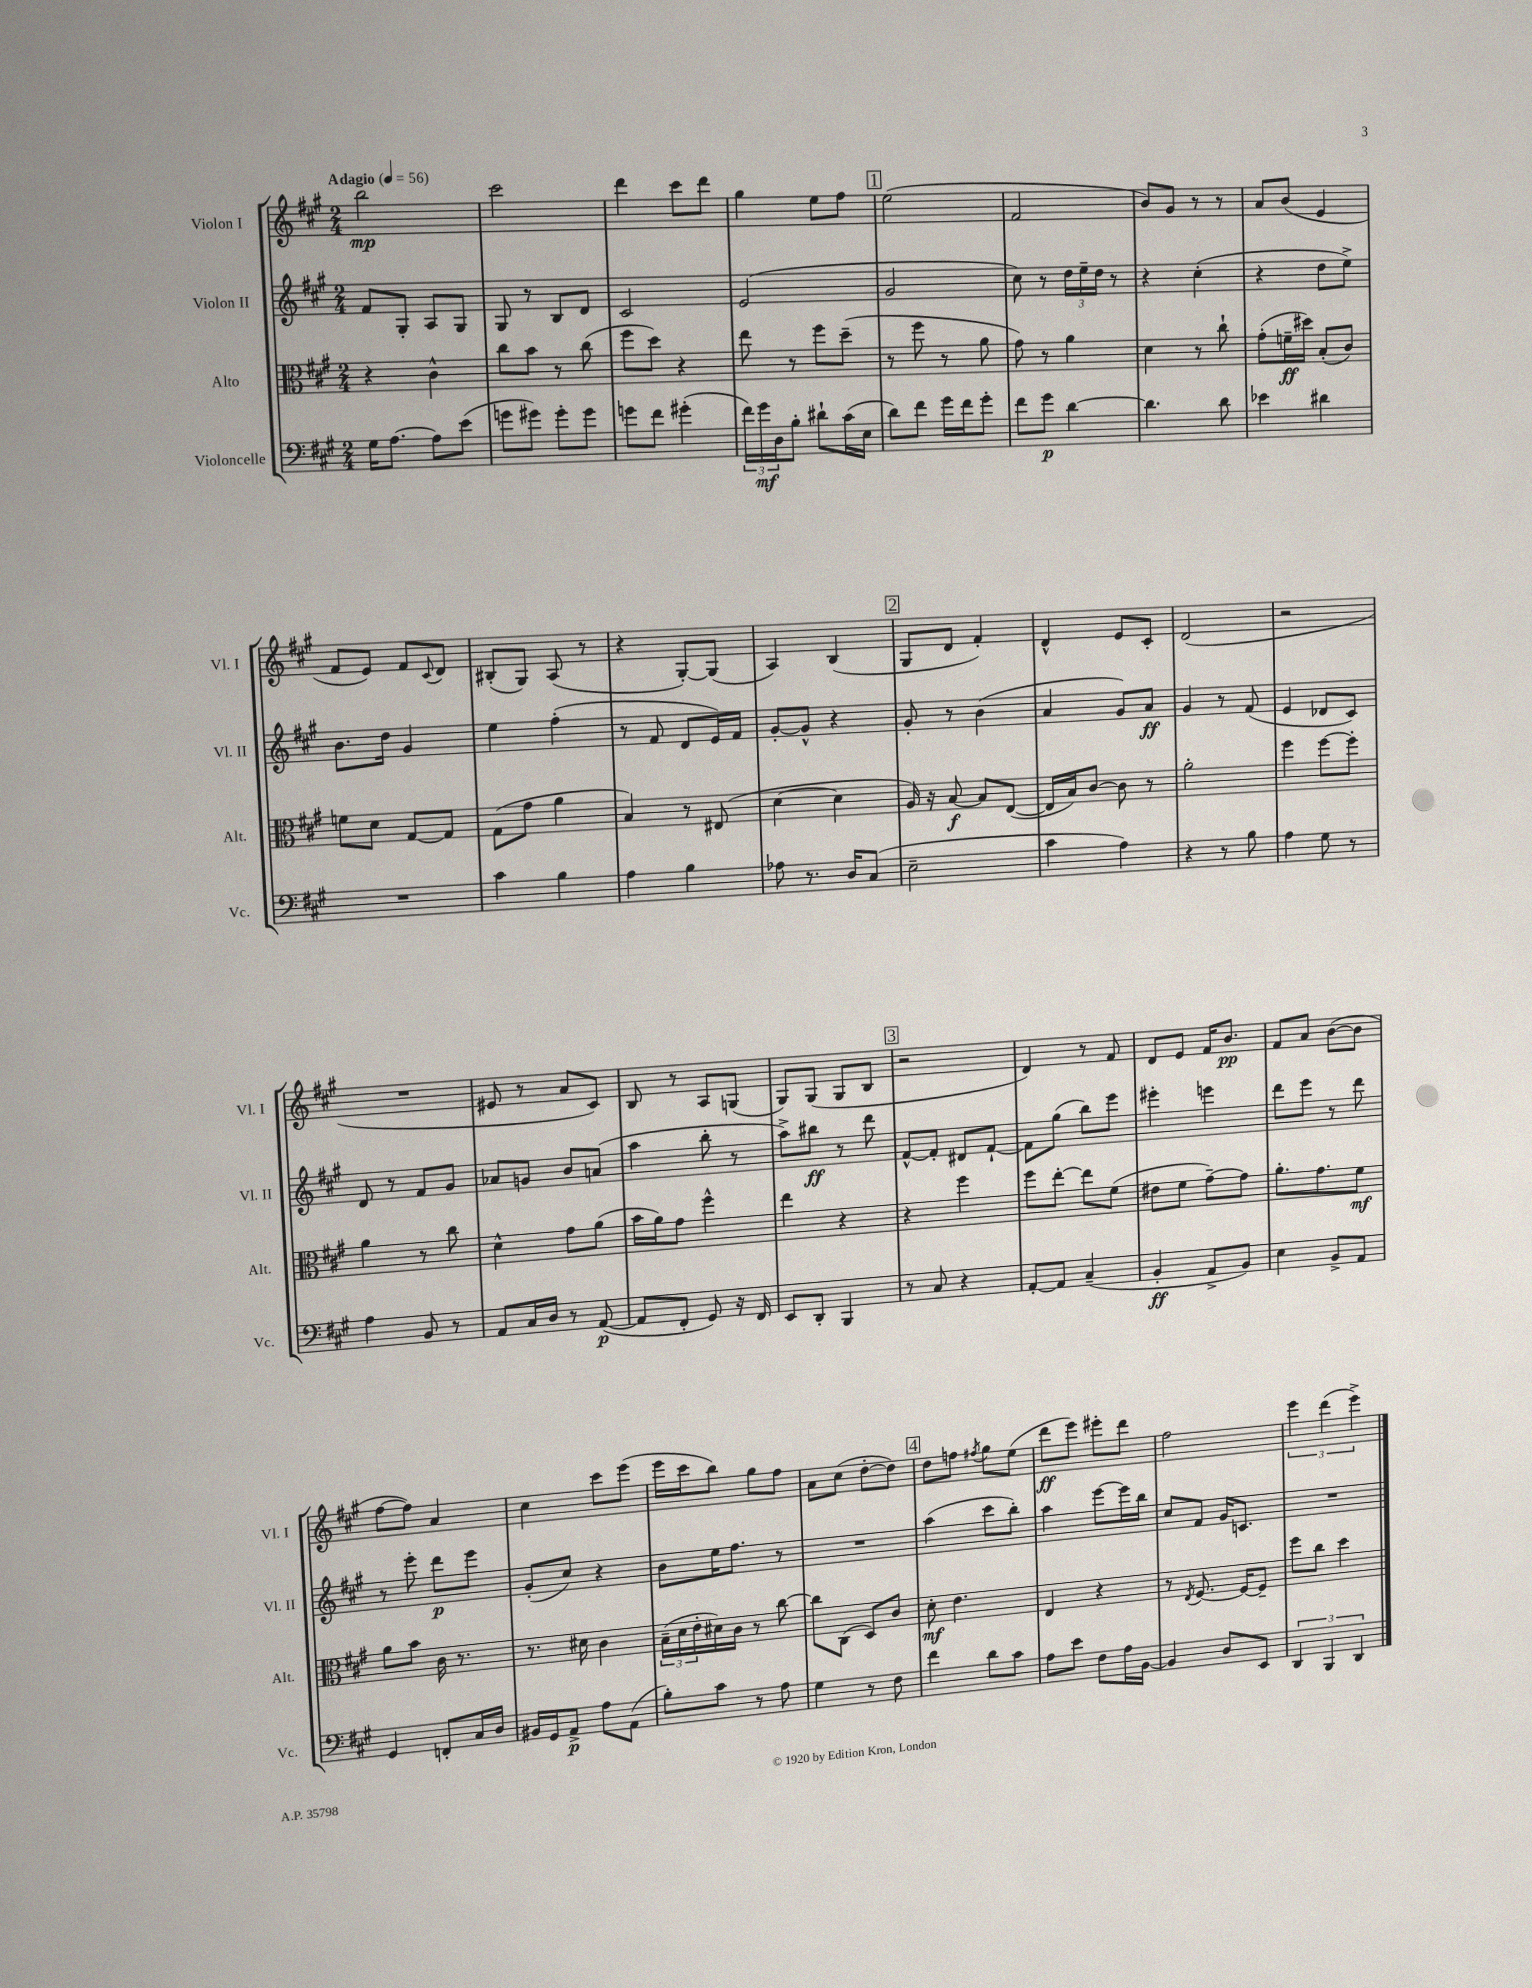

**kern	**dynam	**kern	**dynam	**kern	**dynam	**kern	**dynam
*part4	*part4	*part3	*part3	*part2	*part2	*part1	*part1
*staff4	*staff4	*staff3	*staff3	*staff2	*staff2	*staff1	*staff1
*I"Violoncelle	*	*I"Alto	*	*I"Violon II	*	*I"Violon I	*
*I'Vc.	*	*I'Alt.	*	*I'Vl. II	*	*I'Vl. I	*
*clefF4	*	*clefC3	*	*clefG2	*	*clefG2	*
*k[f#c#g#]	*	*k[f#c#g#]	*	*k[f#c#g#]	*	*k[f#c#g#]	*
*M2/4	*	*M2/4	*	*M2/4	*	*M2/4	*
*MM56	*	*MM56	*	*MM56	*	*MM56	*
=1	=1	=1	=1	=1	=1	=1	=1
!	!	!	!	!	!	!LO:TX:a:B:t=Adagio	!
16G#\KL	.	4r	.	8f#/L	.	2bb\	mp
[8.A\J	.	.	.	.	.	.	.
.	.	.	.	8G#'/J	.	.	.
8A\L]	.	4c#^^\	.	8A/L	.	.	.
(8e\J	.	.	.	8G#/J	.	.	.
=2	=2	=2	=2	=2	=2	=2	=2
8gn\L	.	8cc#\L	.	8G#/	.	2ccc#\	.
8g#X\J)	.	8b\J	.	8r	.	.	.
8g#'\L	.	8r	.	8B/L	.	.	.
8g#\J	.	(8cc#\	.	8d/J	.	.	.
=3	=3	=3	=3	=3	=3	=3	=3
8gn\L	.	8ff#\L	.	2c#/	.	4ddd\	.
8f#\J	.	8dd\J)	.	.	.	.	.
(4g#X'\	.	4r	.	.	.	8ccc#\L	.
.	.	.	.	.	.	8ddd\J	.
=4	=4	=4	=4	=4	=4	=4	=4
24f#\LL)	.	8ee\	.	(2e/	.	4gg#\	.
24g#\	mf	.	.	.	.	.	.
24D\J	.	.	.	.	.	.	.
8B'\J	.	8r	.	.	.	.	.
8d#X`\L	.	8ff#\L	.	.	.	8ee\L	.
(16c#\L	.	(8dd~\J	.	.	.	8ff#\J	.
16E\JJ	.	.	.	.	.	.	.
!!LO:REH:place=s1:t=1
=5	=5	=5	=5	=5	=5	=5	=5
8d\L)	.	8r	.	2g#/	.	(2ee\	.
8f#\J	.	8ff#\	.	.	.	.	.
16g#\LL	.	8r	.	.	.	.	.
16f#\J	.	.	.	.	.	.	.
8g#'\J	.	8a\	.	.	.	.	.
=6	=6	=6	=6	=6	=6	=6	=6
8f#\L	.	8g#\)	.	8cc#\)	.	2f#/	.
8g#\J	p	8r	.	8r	.	.	.
[4d\	.	4a\	.	24dd\LL	.	.	.
.	.	.	.	24ee~\	.	.	.
.	.	.	.	24dd\JJ	.	.	.
.	.	.	.	8r	.	.	.
=7	=7	=7	=7	=7	=7	=7	=7
4.d\]	.	4d\	.	4r	.	8b/L)	.
.	.	.	.	.	.	8g#/J	.
.	.	8r	.	(4cc#'\	.	8r	.
8d\	.	8cc#`\	.	.	.	8r	.
=8	=8	=8	=8	=8	=8	=8	=8
4e-X\	.	(8g#'\L	.	4r	.	8a/L	.
.	.	16fn~\L	ff	.	.	(8b/J	.
.	.	16dd#X\JJ)	.	.	.	.	.
4d#X\	.	(8B'/L	.	8dd\L	.	4e/	.
.	.	8c#/J)	.	8ee^\J)	.	.	.
!!LO:LB:g=z
=9	=9	=9	=9	=9	=9	=9	=9
2r	.	8fn\L	.	8.b\L	.	8f#/L	.
.	.	8d\J	.	.	.	8e/J)	.
.	.	.	.	16dd\Jk	.	.	.
.	.	[8G#/L	.	4g#/	.	8f#/L	.
.	.	.	.	.	.	8qqc#/	.
.	.	8G#/J]	.	.	.	8d/J	.
=10	=10	=10	=10	=10	=10	=10	=10
4c#\	.	(8G#\L	.	4ee\	.	(8B#X'/L	.
.	.	8g#\J	.	.	.	8G#/J)	.
4B\	.	4a\	.	(4ff#'\	.	(8A/	.
.	.	.	.	.	.	8r	.
=11	=11	=11	=11	=11	=11	=11	=11
4A\	.	4B/)	.	8r	.	4r	.
.	.	.	.	8f#/	.	.	.
4B\	.	8r	.	8d/L	.	[8G#'/L)	.
.	.	(8E#X/	.	16e/L)	.	(8G#/J]	.
.	.	.	.	16f#/JJ	.	.	.
=12	=12	=12	=12	=12	=12	=12	=12
8A-X\	.	[4d\	.	[8g#'/L	.	4A/)	.
8.r	.	.	.	8g#^^/J]	.	.	.
.	.	4d\]	.	4r	.	(4B/	.
16D/KL	.	.	.	.	.	.	.
(8C#/J	.	.	.	.	.	.	.
!!LO:REH:place=s1:t=2
=13	=13	=13	=13	=13	=13	=13	=13
2E~\	.	16A/)	.	8g#'/	.	8G#/L	.
.	.	16r	.	.	.	.	.
.	.	[8B/	f	8r	.	8d/J	.
.	.	8B/L]	.	(4b\	.	4f#'/)	.
.	.	([8E/J	.	.	.	.	.
=14	=14	=14	=14	=14	=14	=14	=14
4c#\	.	16E/LL]	.	4a/	.	4d^^/	.
.	.	16B/J)	.	.	.	.	.
.	.	[8c#/J	.	.	.	.	.
4A\)	.	8c#\]	.	8g#/L)	.	8e/L	.
.	.	8r	.	8a/J	ff	8c#'/J	.
=15	=15	=15	=15	=15	=15	=15	=15
4r	.	2a'\	.	4g#/	.	(2d/	.
8r	.	.	.	8r	.	.	.
8B\	.	.	.	(8f#/	.	.	.
=16	=16	=16	=16	=16	=16	=16	=16
4A\	.	4ff#\	.	4e/	.	2r	.
8G#\	.	[8ff#\L	.	8d-X/L	.	.	.
8r	.	8ff#'\J]	.	8c#/J)	.	.	.
!!LO:LB:g=z
=17	=17	=17	=17	=17	=17	=17	=17
4A\	.	4a\	.	8d/	.	2r	.
.	.	.	.	8r	.	.	.
8BB/	.	8r	.	8f#/L	.	.	.
8r	.	8cc#\	.	8g#/J	.	.	.
=18	=18	=18	=18	=18	=18	=18	=18
8AA/L	.	4d^^\	.	8a-X/L	.	8e#X/	.
16C#/L	.	.	.	8gn/J	.	8r	.
16D/JJ	.	.	.	.	.	.	.
8r	.	8g#\L	.	8b/L	.	8a/L	.
([8AA/	p	(8a\J	.	(8an/J	.	8c#/J)	.
=19	=19	=19	=19	=19	=19	=19	=19
8AA/L]	.	16b\LL	.	4aa\	.	8B/	.
.	.	16a\J)	.	.	.	.	.
8FF#'/J	.	8g#\J	.	.	.	8r	.
8GG#/)	.	4ff#^^\	.	8bb'\	.	8A/L	.
16r	.	.	.	8r	.	(8Gn/J	.
16FF#/	.	.	.	.	.	.	.
=20	=20	=20	=20	=20	=20	=20	=20
8EE/L	.	4ee\	.	8aa^\L)	.	8G#/L)	.
8DD'/J	.	.	.	8bb#X\J	ff	(8G#/J	.
4BBB/	.	4r	.	8r	.	8G#/L	.
.	.	.	.	8ddd\	.	8B/J	.
!!LO:REH:place=s1:t=3
=21	=21	=21	=21	=21	=21	=21	=21
8r	.	4r	.	[8f#^^/L	.	2r	.
8C#/	.	.	.	8f#'/J]	.	.	.
4r	.	4ff#\	.	8d#X/L	.	.	.
.	.	.	.	[8f#`/J	.	.	.
=22	=22	=22	=22	=22	=22	=22	=22
[8AA'/L	.	8ff#\L	.	8f#\L]	.	4d/)	.
8AA/J]	.	[8ee'\J	.	(8gg#\J	.	.	.
(4C#~/	.	8ee\L]	.	8bb\L)	.	8r	.
.	.	(8f#\J	.	8eee\J	.	8f#/	.
=23	=23	=23	=23	=23	=23	=23	=23
4BB'/	ff	8e#X\L	.	4eee#X'\	.	8d/L	.
.	.	8f#\J	.	.	.	8e/J	.
8AA^/L	.	[8g#~\L)	.	4eeen\	.	16f#/KL	.
.	.	.	.	.	.	8.b/J	pp
8BB/J)	.	8g#\J]	.	.	.	.	.
=24	=24	=24	=24	=24	=24	=24	=24
4E\	.	8.a'\L	.	8ddd\L	.	8f#/L	.
.	.	.	.	8eee\J	.	8a/J	.
.	.	8.g#\	.	.	.	.	.
8BB^/L	.	.	.	8r	.	([8b\L	.
8AA/J	.	8f#\J	mf	8ddd\	.	8b\J]	.
!!LO:LB:g=z
=25	=25	=25	=25	=25	=25	=25	=25
4GG#/	.	8a\L	.	8r	.	[8ff#\L	.
.	.	8b\J	.	8eee'\	.	8ff#\J])	.
8FFn'/L	.	16c#\	.	8ddd\L	p	4a/	.
.	.	8.r	.	.	.	.	.
16C#/L	.	.	.	8eee\J	.	.	.
16D/JJ	.	.	.	.	.	.	.
=26	=26	=26	=26	=26	=26	=26	=26
16BB#X/LL	.	8.r	.	(8g#'/L	.	4cc#\	.
16GG#/J	.	.	.	.	.	.	.
8AA^/J	p	.	.	8cc#/J)	.	.	.
.	.	16d#X\	.	.	.	.	.
8A\L	.	4c#\	.	4r	.	8ccc#\L	.
(8AA\J	.	.	.	.	.	(8eee\J	.
=27	=27	=27	=27	=27	=27	=27	=27
8B'\L)	.	(24B~\LL	.	8b\L	.	16eee\LL	.
.	.	24d\	.	.	.	.	.
.	.	.	.	.	.	16ccc#\J	.
.	.	24e'\	.	.	.	.	.
8c#\J	.	16d#X\)	.	16ee\K	.	8bb\J)	.
.	.	16c#\JJ	.	8.ff#\J	.	.	.
8r	.	8r	.	.	.	8gg#\L	.
8A\	.	[8cc#\	.	8r	.	8ff#\J	.
=28	=28	=28	=28	=28	=28	=28	=28
4G#\	.	8cc#\L]	.	2r	.	8a\L	.
.	.	(8C#\J	.	.	.	(8cc#\J	.
8r	.	8D/L)	.	.	.	[8dd'\L	.
8F#\	.	8c#/J	.	.	.	8dd\J])	.
!!LO:REH:place=s1:t=4
=29	=29	=29	=29	=29	=29	=29	=29
4f#\	.	8d'\	mf	(4aa\	.	8dd\L	.
.	.	4.e\	.	.	.	8ffn\J	.
.	.	.	.	.	.	8qff#X/	.
8d\L	.	.	.	8ccc#\L	.	8gg#\L	.
8c#\J	.	.	.	8bb'\J)	.	(8ee\J	.
=30	=30	=30	=30	=30	=30	=30	=30
8A\L	.	4E/	.	4aa\	.	8ddd\L	ff
8e\J	.	.	.	.	.	8eee\J)	.
8F#\L	.	4r	.	[8eee\L	.	8eee#X'\L	.
16A\L	.	.	.	16eee\L]	.	8ddd\J	.
[16BB\JJ	.	.	.	16bb\JJ	.	.	.
=31	=31	=31	=31	=31	=31	=31	=31
4BB/]	.	8r	.	8cc#/L	.	2ff#\	.
.	.	8qE/	.	.	.	.	.
.	.	[8.F#/	.	8f#/J	.	.	.
8D/L	.	.	.	16g#/KL	.	.	.
.	.	16F#/KL_	.	8.cn/J	.	.	.
8EE/J	.	8F#~/J]	.	.	.	.	.
=32	=32	=32	=32	=32	=32	=32	=32
6DD/	.	8ff#\L	.	2r	.	6eee\	.
.	.	8cc#\J	.	.	.	.	.
6BBB/	.	.	.	.	.	(6ddd\	.
.	.	4dd\	.	.	.	.	.
6DD/	.	.	.	.	.	6eee^\)	.
==	==	==	==	==	==	==	==
*-	*-	*-	*-	*-	*-	*-	*-
